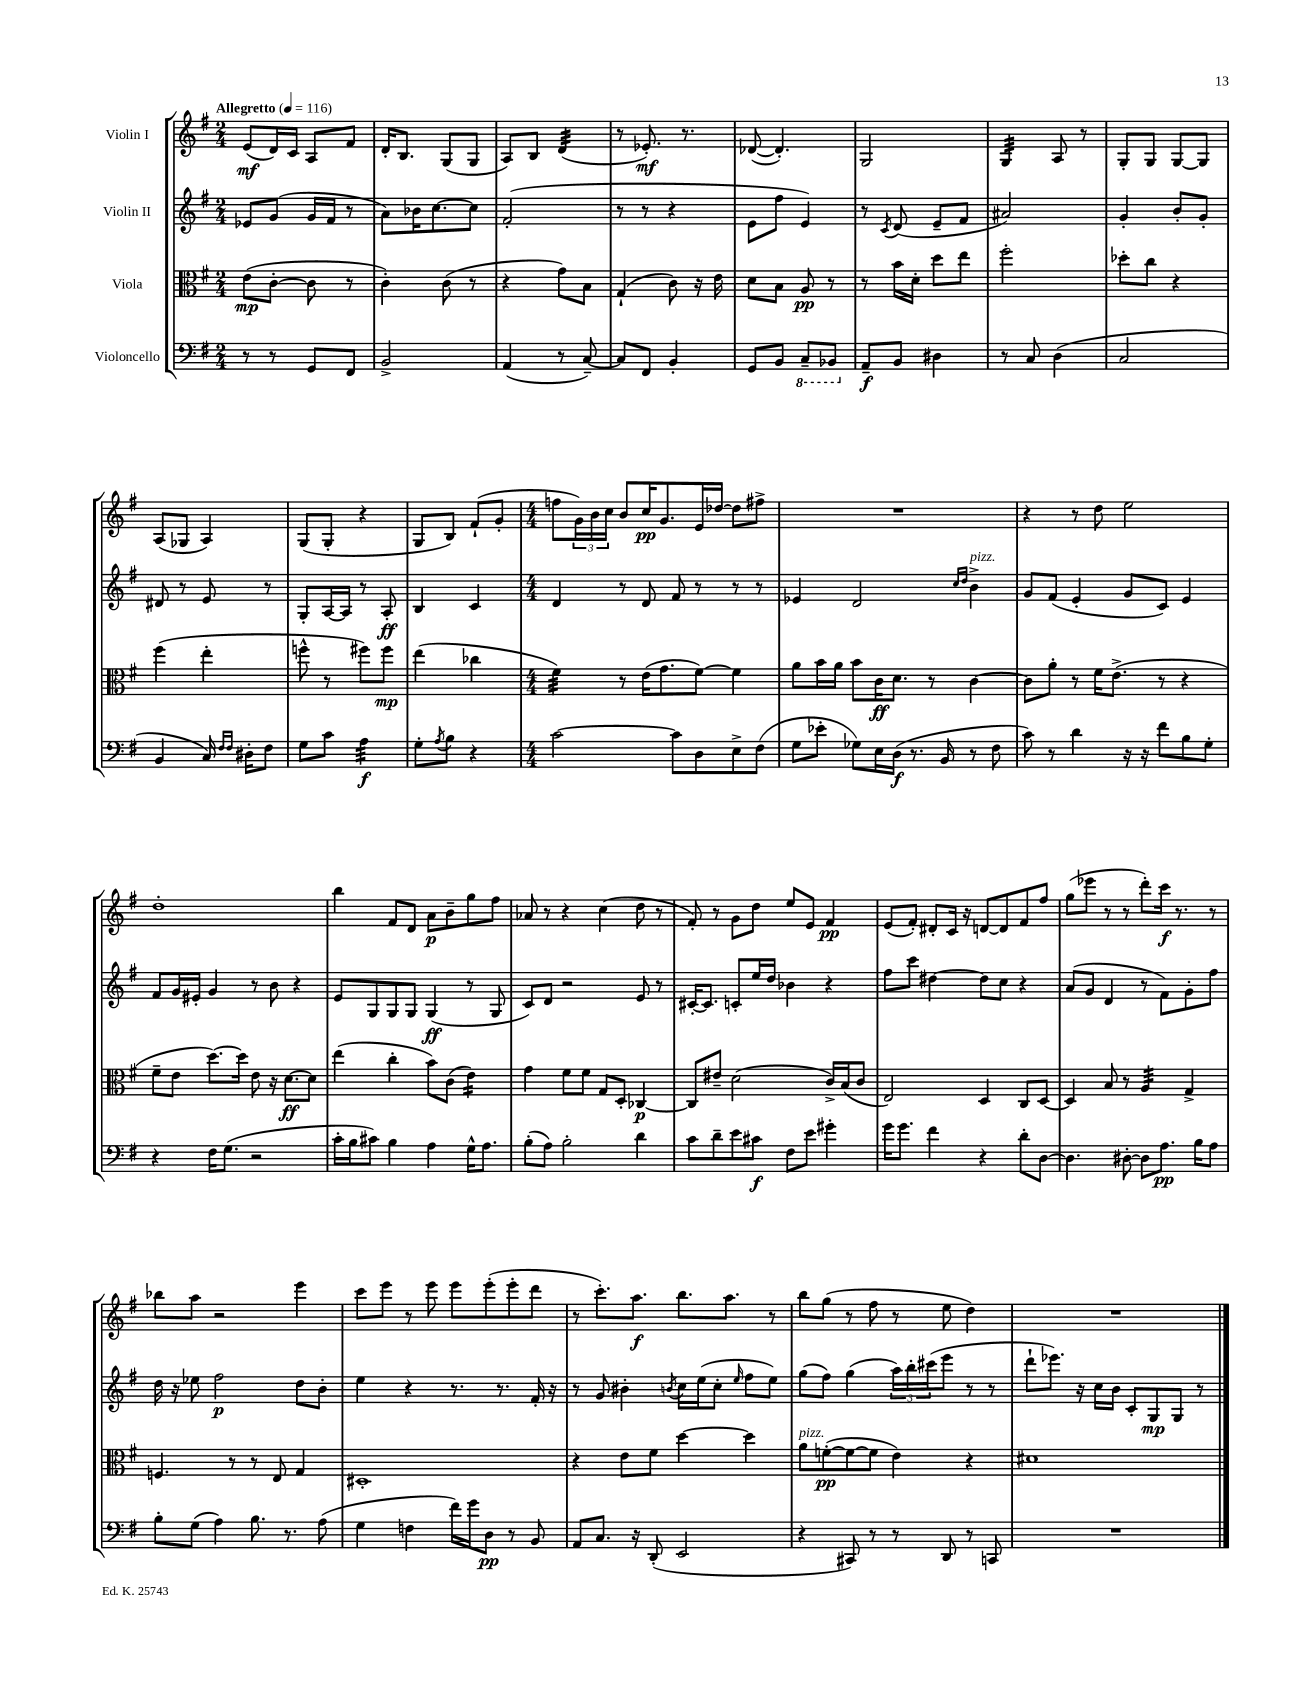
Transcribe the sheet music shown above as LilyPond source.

<<
\new StaffGroup <<
\new Staff = "s0" \with { instrumentName = "Violin I" } {
    \clef treble \key g \major \numericTimeSignature \time 2/4 \tempo "Allegretto" 4 = 116
    e'8\mf( d'16) c'16 a8 fis'8 |
    d'16-. b8. g8( g8 |
    a8) b8 d'4:32( |
    r8 ees'8.-.\mf) r8. |
    des'8~( des'4.-.) |
    g2 |
    g4:32 a8 r8 |
    g8-. g8 g8~ g8 |
    a8( ges8 a4) |
    g8( g8-. r4 |
    g8 b8) fis'8-!( g'8-. |
    \numericTimeSignature \time 4/4 f''8 \tuplet 3/2 { g'16) b'16 c''16 } b'8 c''16\pp g'8. e'16 des''16~ des''8 fis''8-> |
    R1 |
    r4 r8 d''8 e''2 |
    d''1-. |
    b''4 fis'8 d'8 a'8\p b'8-- g''8 fis''8 |
    aes'8 r8 r4 c''4( d''8 r8 |
    fis'8-.) r8 g'8 d''8 e''8 e'8 fis'4\pp |
    e'8( fis'8-.) dis'8-. c'16 r16 d'8~ d'8 fis'8 fis''8 |
    g''8( ees'''8 r8 r8 d'''8-.) c'''16\f r8. r8 |
    bes''8 a''8 r2 e'''4 |
    c'''8 e'''8 r8 e'''8 e'''8 e'''8-.( e'''8-. d'''8 |
    r8 c'''8.-.) a''8.\f b''8. a''8. r8 |
    b''8 g''8( r8 fis''8 r8 e''8 d''4) |
    R1 \bar "|." |
}
\new Staff = "s1" \with { instrumentName = "Violin II" } {
    \clef treble \key g \major \numericTimeSignature \time 2/4
    ees'8 g'8( g'16 fis'16 r8 |
    a'8) bes'16 c''8.~ c''8 |
    fis'2-.( |
    r8 r8 r4 |
    e'8 fis''8 e'4) |
    r8 \acciaccatura { c'8 } d'8( e'8-- fis'8 |
    ais'2) |
    g'4-. b'8-. g'8-. |
    dis'8 r8 e'8 r8 |
    g8-. a16~ a16 r8 a8-.\ff |
    b4 c'4 |
    \numericTimeSignature \time 4/4 d'4 r8 d'8 fis'8 r8 r8 r8 |
    ees'4 d'2 \grace { c''16 d''16 } b'4->^\markup { \italic "pizz." } |
    g'8 fis'8( e'4-. g'8 c'8) e'4 |
    fis'8 g'16 eis'16-. g'4 r8 b'8 r4 |
    e'8 g8 g8 g8 g4\ff( r8 g8 |
    c'8) d'8 r2 e'8 r8 |
    cis'16~-. cis'8. c'8-. e''16 d''16 bes'4 r4 |
    fis''8 c'''8 dis''4~ dis''8 c''8 r4 |
    a'8( g'8 d'4 r8 fis'8) g'8-. fis''8 |
    d''16 r16 ees''8 fis''2\p d''8 b'8-. |
    e''4 r4 r8. r8. fis'16-. r16 |
    r8 g'8 bis'4-. \acciaccatura { b'8 } c''16 e''16( c''8-. \grace { e''16 } fis''8 e''8) |
    g''8( fis''8) g''4( \tuplet 3/2 { a''16) b''16-. cis'''16( } e'''8 r8 r8 |
    d'''8-! ees'''8.) r16 c''16 b'16 c'8-. g8\mp g8 r8 \bar "|." |
}
\new Staff = "s2" \with { instrumentName = "Viola" } {
    \clef alto \key g \major \numericTimeSignature \time 2/4
    e'8\mp( c'8~-. c'8 r8 |
    c'4-.) c'8( r8 |
    r4 g'8) b8 |
    g4-!( c'8) r16 e'16 |
    d'8 b8 a8\pp r8 |
    r8 b'16 d'16-. d''8 e''8 |
    fis''2-. |
    des''8-. c''8 r4 |
    fis''4( e''4-. |
    f''8-^ r8 fis''8) fis''8\mp |
    e''4( ces''4 |
    \numericTimeSignature \time 4/4 fis'4:32) r8 e'16( g'8. fis'8~) fis'4 |
    a'8 b'16 a'16 b'8 c'16\ff d'8. r8 c'4~ |
    c'8 a'8-. r8 fis'16 e'8.->( r8 r4 |
    fis'8-- e'8 d''8.~) d''16 e'8 r16 d'8.~\ff d'8 |
    e''4( c''4-. b'8) c'8( e'4:16) |
    g'4 fis'8 fis'8 g8 d8-. ces4~\p |
    ces8 eis'8-- d'2( c'16->) b16( c'8 |
    e2) d4 c8 d8~ |
    d4 b8 r8 a4:32 g4-> |
    f4. r8 r8 e8 g4 |
    dis1-. |
    r4 e'8 fis'8 d''4~ d''4 |
    a'8^\markup { \italic "pizz." } f'8~-.\pp( f'8~ f'8 e'4) r4 |
    dis'1 \bar "|." |
}
\new Staff = "s3" \with { instrumentName = "Violoncello" } {
    \clef bass \key g \major \numericTimeSignature \time 2/4
    r8 r8 g,8 fis,8 |
    b,2-> |
    a,4( r8 c8~--) |
    c8 fis,8 b,4-. |
    g,8 b,8 \ottava #-1 c,8-- bes,,8 \ottava #0 |
    a,8--\f b,8 dis4 |
    r8 c8 d4( |
    c2 |
    b,4 c16) \grace { fis16 fis16 } dis16-. fis8 |
    g8 c'8 a4:32\f |
    g8-. \acciaccatura { a8 } b8 r4 |
    \numericTimeSignature \time 4/4 c'2~ c'8 d8 e8-> fis8( |
    g8 ees'8-. ges8) e16 d16\f( r8. b,16 r8 fis8 |
    c'8) r8 d'4 r16 r16 fis'8 b8 g8-. |
    r4 fis16 g8.( r2 |
    c'16-. b16 cis'8) b4 a4 g16-^ a8. |
    b8-.( a8) b2-. d'4 |
    c'8 d'8-- e'8 cis'8\f fis8 e'8 gis'4-. |
    g'16 g'8. fis'4 r4 d'8-. d8~ |
    d4. dis8~-. dis8 a8.\pp b16 a8 |
    b8-. g8( a4) b8. r8. a8( |
    g4 f4 fis'16) g'16 d8\pp r8 b,8 |
    a,8 c8. r16 d,8-.( e,2 |
    r4 cis,8) r8 r8 d,8 r8 c,8 |
    R1 \bar "|." |
}
>>
>>
\layout { \context { \Score \remove "Bar_number_engraver" } }
